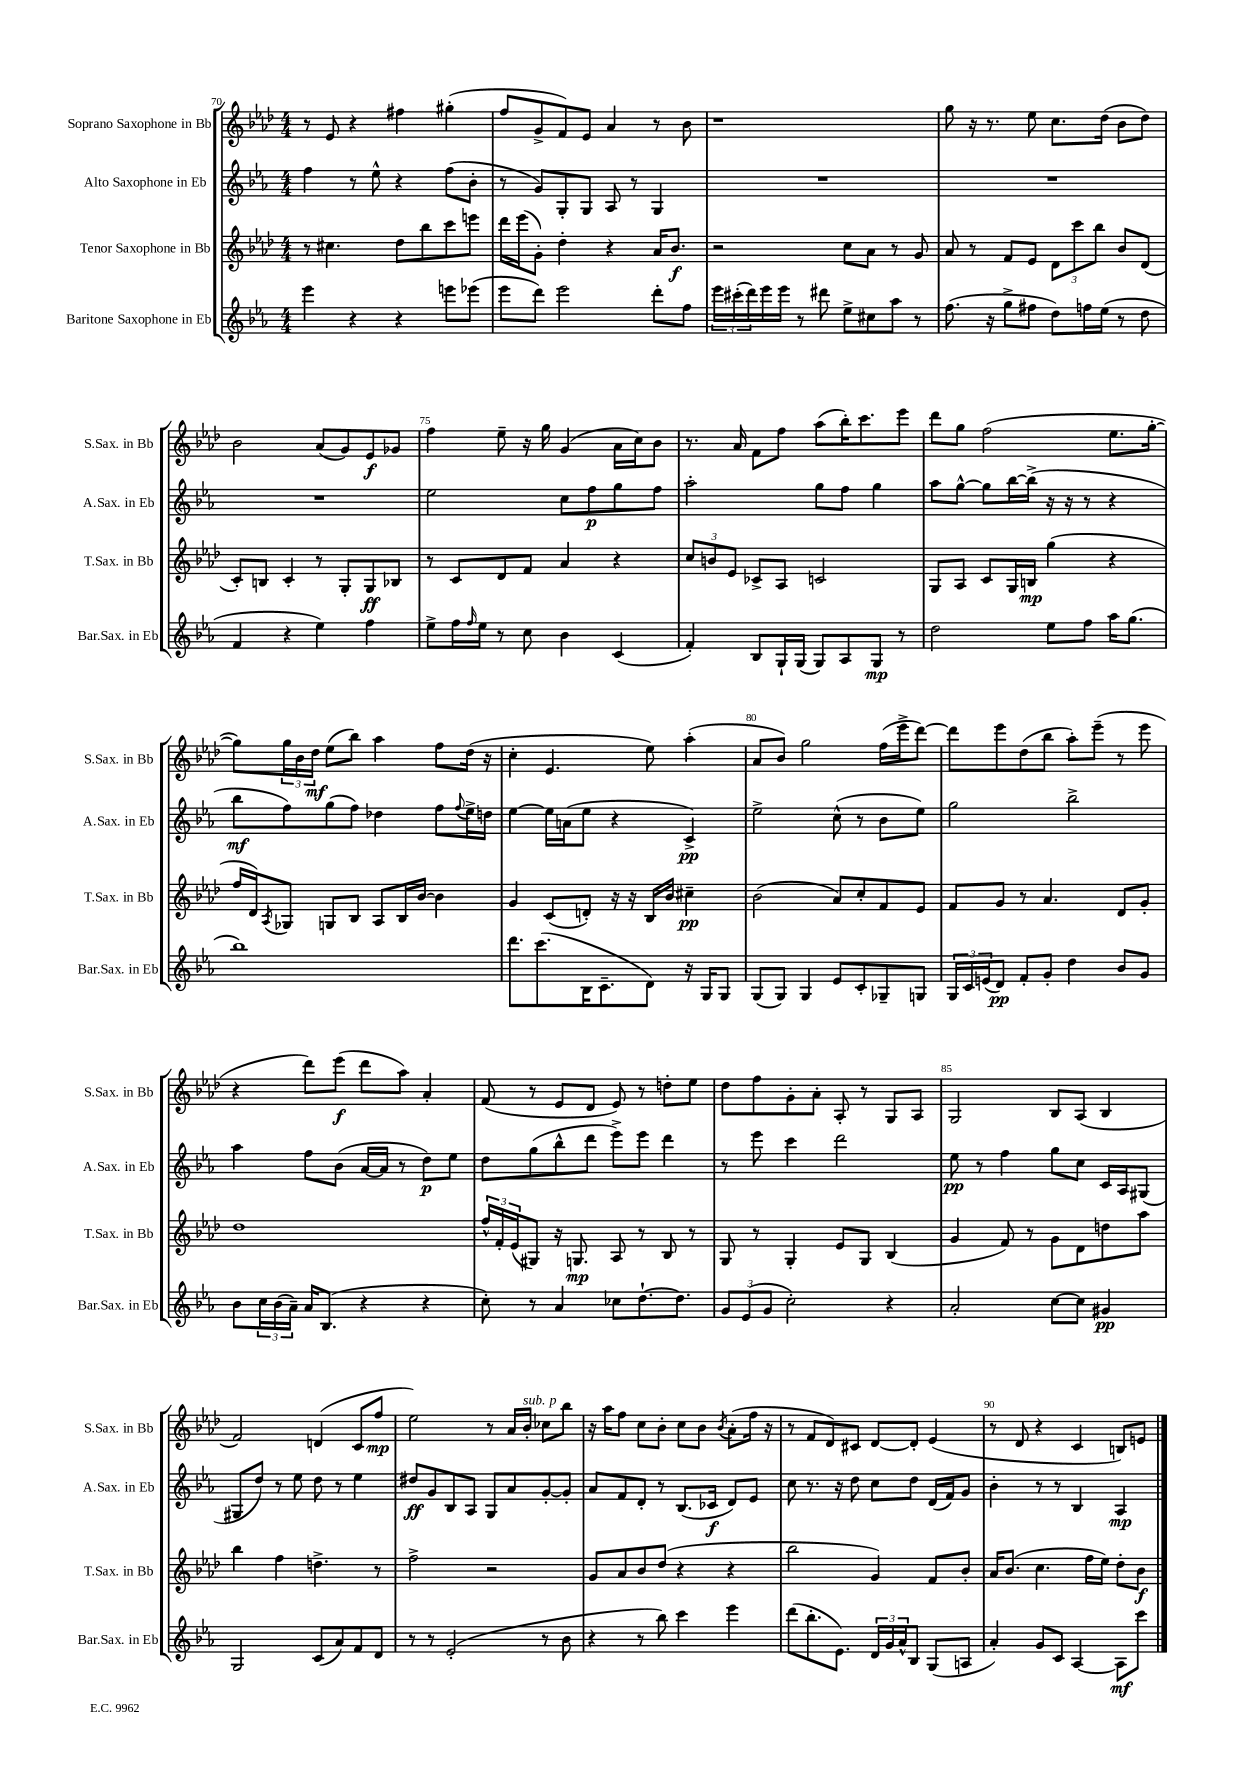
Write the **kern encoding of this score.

**kern	**kern	**kern	**kern
*staff4	*staff3	*staff2	*staff1
*clefG2	*clefG2	*clefG2	*clefG2
*k[b-e-a-]	*k[b-e-a-d-]	*k[b-e-a-]	*k[b-e-a-d-]
*M4/4	*M4/4	*M4/4	*M4/4
4eee-	8r	4ff	8r
.	4.cc#	.	8e-
4r	.	8r	4r
.	.	8ee-^^	.
4r	8dd-	4r	4ff#
.	8bb-	.	.
8eee	8ccc	(8ff	(4gg#'
(8eee-	8eee	8b-'	.
=	=	=	=
8eee-	16ddd-	8r	8ff
.	(16eee-	.	.
8ddd)	8g')	8g)	8g^
2eee-	4dd-'	8G'	8f)
.	.	8G	8e-
.	4r	8A-	4a-
.	.	8r	.
8ddd'	16a-	4G	8r
.	8.b-	.	.
8ff	.	.	8b-
=	=	=	=
24eee-	2r	1r	1r
(24ccc#'	.	.	.
24ddd)	.	.	.
16eee-	.	.	.
16eee-	.	.	.
8r	.	.	.
8ddd#	.	.	.
8ee-^	8cc	.	.
8cc#	8a-	.	.
8aa-	8r	.	.
8r	8g	.	.
=	=	=	=
(8.ff	8a-	1r	8gg
.	8r	.	16r
16r	.	.	8.r
8gg^	8f	.	.
8ff#	8e-	.	8ee-
8dd)	12d-	.	8.cc
.	12ccc	.	.
16ff	.	.	.
.	12bb-	.	.
(16ee-	.	.	(16dd-
8r	8b-	.	8b-
8dd	(8d-	.	8dd-)
=	=	=	=
4f	8c')	1r	2b-
.	8B	.	.
4r	4c'	.	.
4ee-)	8r	.	(8a-
.	8G'	.	8g)
4ff	8G	.	8e-
.	8B-	.	8g-
=	=	=	=
8ee-^	8r	2ee-	4ff
16ff	8c	.	.
16qqff	.	.	.
16ee-	.	.	.
8r	8d-	.	8ee-~
8cc	8f	.	16r
.	.	.	16gg
4b-	4a-	8cc	(4g
.	.	8ff	.
(4c	4r	8gg	16a-
.	.	.	16cc)
.	.	8ff	8b-
=	=	=	=
4f')	12cc	2aa-'	8.r
.	12b	.	.
.	12e-	.	.
.	.	.	16a-
8B-	8c-^	.	8f
16G`	8A-	.	8ff
(16G	.	.	.
8G)	2c	8gg	(8aa-
8A-	.	8ff	16bb-')
.	.	.	8.ccc
8G	.	4gg	.
8r	.	.	8eee-
=	=	=	=
2dd	8G	8aa-	8ddd-
.	8A-	[8gg^^	8gg
.	8c	8gg]	(2ff
.	16G	[16bb-	.
.	16B	(16bb-^]	.
8ee-	(4gg	16r	.
.	.	16r	.
8ff	.	8r	.
16aa-	4r	4r	8.ee-
(8.gg	.	.	.
.	.	.	[16gg'
=	=	=	=
1bb-)	16ff	8bb-	8gg])
.	16d-)	.	.
.	8qA-	.	.
.	8G-	8ff)	24gg
.	.	.	24b-
.	.	.	24dd-
.	8G	(8gg	(8ee-
.	8B-	8ff)	8bb-)
.	8A-	4dd-	4aa-
.	16B-	.	.
.	[16b-	.	.
.	4b-]	8ff	8ff
.	.	8qqff	.
.	.	16ee-^	(16dd-
.	.	16dd	16r
=	=	=	=
8.ddd	4g	[4ee-	4cc'
(8.ccc	.	.	.
.	(8c	16ee-]	4.e-
.	.	(16a	.
16B-	8d')	8ee-	.
8.c~	.	.	.
.	16r	4r	.
.	16r	.	.
8d)	16B-	.	8ee-)
.	16b-	.	.
16r	4cc#~	4c^)	(4aa-'
16G	.	.	.
8G	.	.	.
=	=	=	=
(8G	(2b-	2ee-^	8a-
8G)	.	.	8b-)
4G	.	.	2gg
8e-	8a-)	(8cc^^	.
8c'	8cc'	8r	.
8G-~	8f	8b-	(16ff
.	.	.	16eee-^
8G	8e-	8ee-)	[8ddd-)
=	=	=	=
24G	8f	2gg	8ddd-]
24c	.	.	.
(24e	.	.	.
8d)	8g	.	8eee-
8f'	8r	.	(8dd-
8g'	4.a-	.	8bb-
4dd	.	2bb-^	8aa-')
.	.	.	(8eee-~
8b-	8d-	.	8r
8g	8g'	.	8eee-
=	=	=	=
8b-	1dd-	4aa-	4r
24cc	.	.	.
(24b-	.	.	.
24a-~)	.	.	.
16a-	.	8ff	8ddd-)
(8.B-	.	.	.
.	.	(8b-	(8eee-
4r	.	[16a-	8ddd-
.	.	16a-]	.
.	.	8r	8aa-)
4r	.	8dd)	4a-'
.	.	8ee-	.
=	=	=	=
8cc')	24ff^^	8dd	(8f
.	24f'	.	.
.	(24e-	.	.
8r	8G#)	(8gg	8r
4a-	16r	8bb-^^	8e-
.	8.G	.	.
.	.	8ddd	8d-
8cc-	8A-	8eee-^)	8e-)
[8.dd`	8r	8eee-	8r
.	8B-	4ddd	8dd'
8.dd]	.	.	.
.	8r	.	8ee-
=	=	=	=
12g	8G	8r	8dd-
(12e-	.	.	.
.	8r	8eee-	8ff
12g	.	.	.
2cc')	4G'	4ccc	8g'
.	.	.	8a-'
.	8e-	2ddd	8A-'
.	8G	.	8r
4r	(4B-	.	8G
.	.	.	8A-
=	=	=	=
2a-'	4g	8ee-	2G
.	.	8r	.
.	8f)	4ff	.
.	8r	.	.
[8cc	8g	8gg	8B-
8cc]	8d-	8cc	(8A-
4g#	8dd	16c	4B-
.	.	16A-	.
.	8aa-	(8G#	.
=	=	=	=
2G	4bb-	8G#	2f)
.	.	8dd)	.
.	4ff	8r	.
.	.	8ee-	.
(8c	4.dd^	8dd	(4d
8a-)	.	8r	.
8f	.	4ee-	8c
8d	8r	.	8ff
=	=	=	=
8r	2ff^	8dd#	2ee-)
8r	.	8g	.
(2e-'	.	8B-	.
.	.	8A-	.
.	2r	8G	8r
.	.	8a-	16a-
.	.	.	16b-'
8r	.	[8g'	8cc-
8b-	.	8g']	8bb-
=	=	=	=
4r	8g	8a-	16r
.	.	.	16aa-
.	8a-	8f	8ff
8r	8b-	8d'	8cc
8bb-)	(8dd-	8r	8b-'
4ccc	4r	(8.B-	8cc
.	.	.	8b-
.	.	16c-	.
.	.	.	8qb-
4eee-	4r	8d)	(8a-'
.	.	8e-	16ff
.	.	.	16r
=	=	=	=
(8ddd	2bb-	8cc	8r
8.bb-'	.	8.r	8f
.	.	.	8d-)
8.e-)	.	16r	.
.	.	8dd	8c#
24d	4g)	8cc	[8d-
24g	.	.	.
24a-^^	.	.	.
8B-	.	8dd	8d-']
(8G	8f	(16d	(4e-
.	.	16f)	.
8A	8b-'	8g	.
=	=	=	=
4a-')	16a-	4b-'	8r
.	(8.b-	.	.
.	.	.	8d-
8g	4.cc	8r	4r
8c	.	8r	.
[4A-	.	4B-	4c
.	16ff	.	.
.	16ee-)	.	.
8A-]	8dd-'	4A-	8B)
8ccc	8b-	.	8e
==	==	==	==
*-	*-	*-	*-
